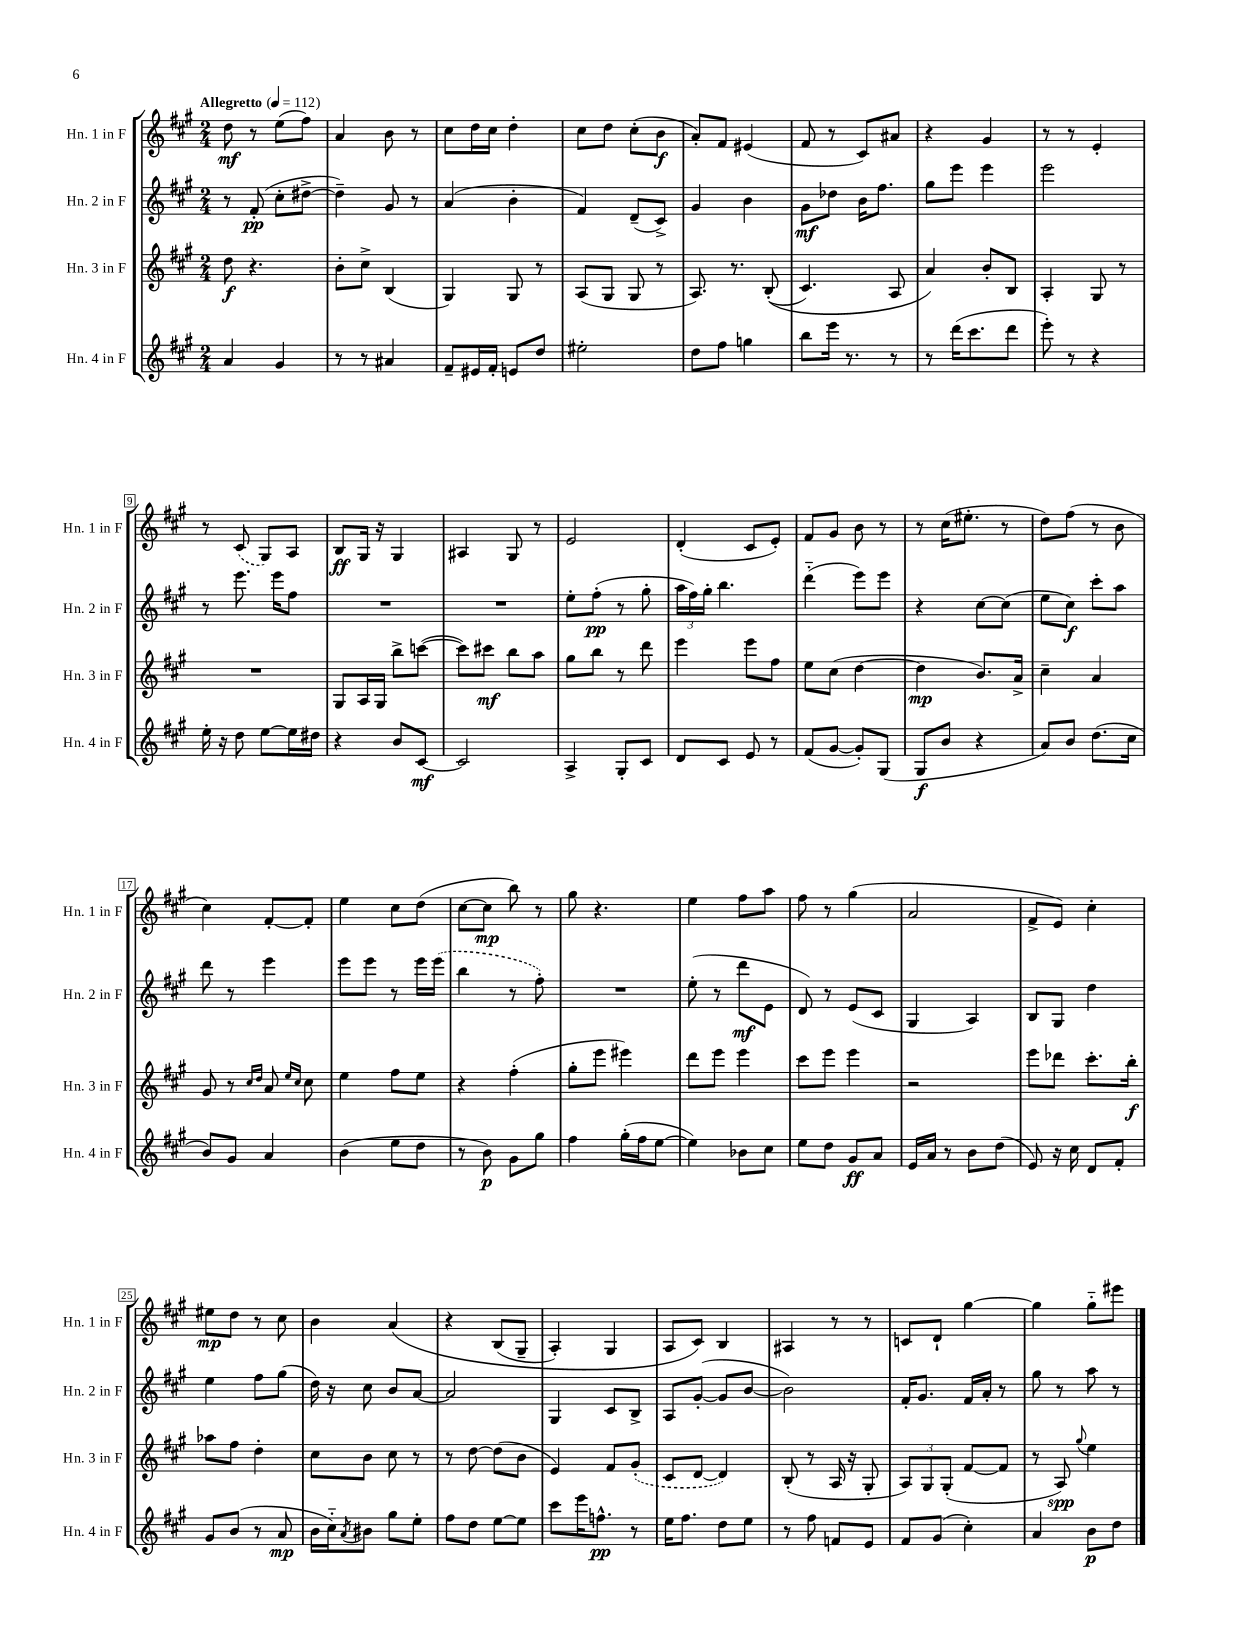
<<
\new StaffGroup <<
\new Staff = "s0" \with { instrumentName = "Hn. 1 in F" shortInstrumentName = "Hn. 1 in F" } {
    \clef treble \key a \major \numericTimeSignature \time 2/4 \tempo "Allegretto" 4 = 112
    d''8\mf r8 e''8( fis''8) |
    a'4 b'8 r8 |
    cis''8 d''16 cis''16 d''4-. |
    cis''8 d''8 cis''8-.( b'8\f |
    a'8-.) fis'8 eis'4( |
    fis'8 r8 cis'8) ais'8 |
    r4 gis'4 |
    r8 r8 e'4-. |
    r8 \once \slurDashed cis'8( gis8) a8 |
    b8\ff gis16 r16 gis4 |
    ais4 gis8 r8 |
    e'2 |
    d'4-.( cis'8 e'8-.) |
    fis'8 gis'8 b'8 r8 |
    r8 cis''16( eis''8.-. r8 |
    d''8) fis''8( r8 b'8 |
    cis''4) fis'8~-. fis'8-. |
    e''4 cis''8 d''8( |
    cis''8~ cis''8\mp b''8) r8 |
    gis''8 r4. |
    e''4 fis''8 a''8 |
    fis''8 r8 gis''4( |
    a'2 |
    fis'8-> e'8) cis''4-. |
    eis''8\mp d''8 r8 cis''8 |
    b'4 a'4\( |
    r4 b8( gis8-- |
    a4-.) gis4 |
    a8 cis'8\) b4 |
    ais4 r8 r8 |
    c'8 d'8-! gis''4~ |
    gis''4 gis''8-_ eis'''8 \bar "|." |
}
\new Staff = "s1" \with { instrumentName = "Hn. 2 in F" shortInstrumentName = "Hn. 2 in F" } {
    \clef treble \key a \major \numericTimeSignature \time 2/4
    r8 fis'8-.\pp( cis''8-. dis''8~-> |
    dis''4--) gis'8 r8 |
    a'4( b'4-. |
    fis'4) d'8--( cis'8->) |
    gis'4 b'4 |
    gis'8\mf des''8 b'16 fis''8. |
    gis''8 e'''8 e'''4 |
    e'''2 |
    r8 e'''8. e'''16 fis''8 |
    R2 |
    R2 |
    e''8-. fis''8-.\pp( r8 gis''8-. |
    \tuplet 3/2 { a''16 fis''16) gis''16-. } b''4. |
    d'''4-_( e'''8) e'''8 |
    r4 cis''8~ cis''8( |
    e''8 cis''8\f) cis'''8-. a''8 |
    d'''8 r8 e'''4 |
    e'''8 e'''8 r8 e'''16 \once \slurDashed e'''16( |
    b''4 r8 fis''8-.) |
    R2 |
    e''8-.( r8 d'''8\mf e'8 |
    d'8) r8 e'8( cis'8 |
    gis4 a4) |
    b8 gis8 d''4 |
    e''4 fis''8 gis''8( |
    d''16) r16 cis''8 b'8 a'8~ |
    a'2 |
    gis4 cis'8 b8-> |
    a8 gis'8~-.( gis'8 b'8~ |
    b'2) |
    fis'16-. gis'8. fis'16 a'16-. r8 |
    gis''8 r8 a''8 r8 \bar "|." |
}
\new Staff = "s2" \with { instrumentName = "Hn. 3 in F" shortInstrumentName = "Hn. 3 in F" } {
    \clef treble \key a \major \numericTimeSignature \time 2/4
    d''8\f r4. |
    b'8-. cis''8-> b4( |
    gis4) gis8 r8 |
    a8( gis8 gis8 r8 |
    a8.) r8. b8-.(\( |
    cis'4.) a8 |
    a'4\) b'8-. b8 |
    a4-. gis8 r8 |
    R2 |
    gis8 a16 gis16 b''8-> c'''8~( |
    c'''8) cis'''8\mf b''8 a''8 |
    gis''8 b''8 r8 d'''8 |
    e'''4 e'''8 fis''8 |
    e''8 cis''8( d''4~ |
    d''4\mp b'8.) a'16-> |
    cis''4-- a'4 |
    gis'8 r8 \grace { cis''16 d''16 } a'8 \grace { e''16 cis''16 } cis''8 |
    e''4 fis''8 e''8 |
    r4 fis''4-.( |
    gis''8-. e'''8 eis'''4) |
    d'''8 e'''8 e'''4 |
    cis'''8 e'''8 e'''4 |
    r2 |
    e'''8 des'''8 cis'''8.-. b''16-.\f |
    aes''8 fis''8 d''4-. |
    cis''8 b'8 cis''8 r8 |
    r8 d''8~ d''8( b'8 |
    e'4) fis'8 \once \slurDashed gis'8-.( |
    cis'8 d'8~ d'4) |
    b8-.( r8 a16 r16 gis8-. |
    \tuplet 3/2 { a8) gis8 gis8-.( } fis'8~ fis'8 |
    r8 a8\spp) \appoggiatura { gis''8 } e''4 \bar "|." |
}
\new Staff = "s3" \with { instrumentName = "Hn. 4 in F" shortInstrumentName = "Hn. 4 in F" } {
    \clef treble \key a \major \numericTimeSignature \time 2/4
    a'4 gis'4 |
    r8 r8 ais'4 |
    fis'8-- eis'16 fis'16-. e'8 d''8 |
    eis''2-. |
    d''8 fis''8 g''4 |
    b''8 e'''16 r8. r8 |
    r8 d'''16( cis'''8. d'''8 |
    e'''8-.) r8 r4 |
    e''16-. r16 d''8 e''8~ e''16 dis''16 |
    r4 b'8 cis'8~\mf |
    cis'2 |
    a4-> gis8-. cis'8 |
    d'8 cis'8 e'8 r8 |
    fis'8( gis'8~ gis'8-.) gis8( |
    gis8\f b'8 r4 |
    a'8) b'8 d''8.( cis''16 |
    b'8) gis'8 a'4 |
    b'4( e''8 d''8 |
    r8 b'8\p) gis'8 gis''8 |
    fis''4 gis''16-.( fis''16 e''8~ |
    e''4) bes'8 cis''8 |
    e''8 d''8 gis'8\ff a'8 |
    e'16 a'16 r8 b'8 d''8( |
    e'8) r16 cis''16 d'8 fis'8-. |
    gis'8 b'8( r8 a'8\mp |
    b'16 cis''16-_) \acciaccatura { a'8 } bis'8 gis''8 e''8-. |
    fis''8 d''8 e''8~ e''8 |
    cis'''8 e'''16 f''8.-^\pp r8 |
    e''16 fis''8. d''8 e''8 |
    r8 fis''8 f'8 e'8 |
    fis'8 gis'8( cis''4-.) |
    a'4 b'8\p d''8 \bar "|." |
}
>>
>>
\layout { \context { \Score \override BarNumber.stencil = #(make-stencil-boxer 0.1 0.3 ly:text-interface::print) } }
